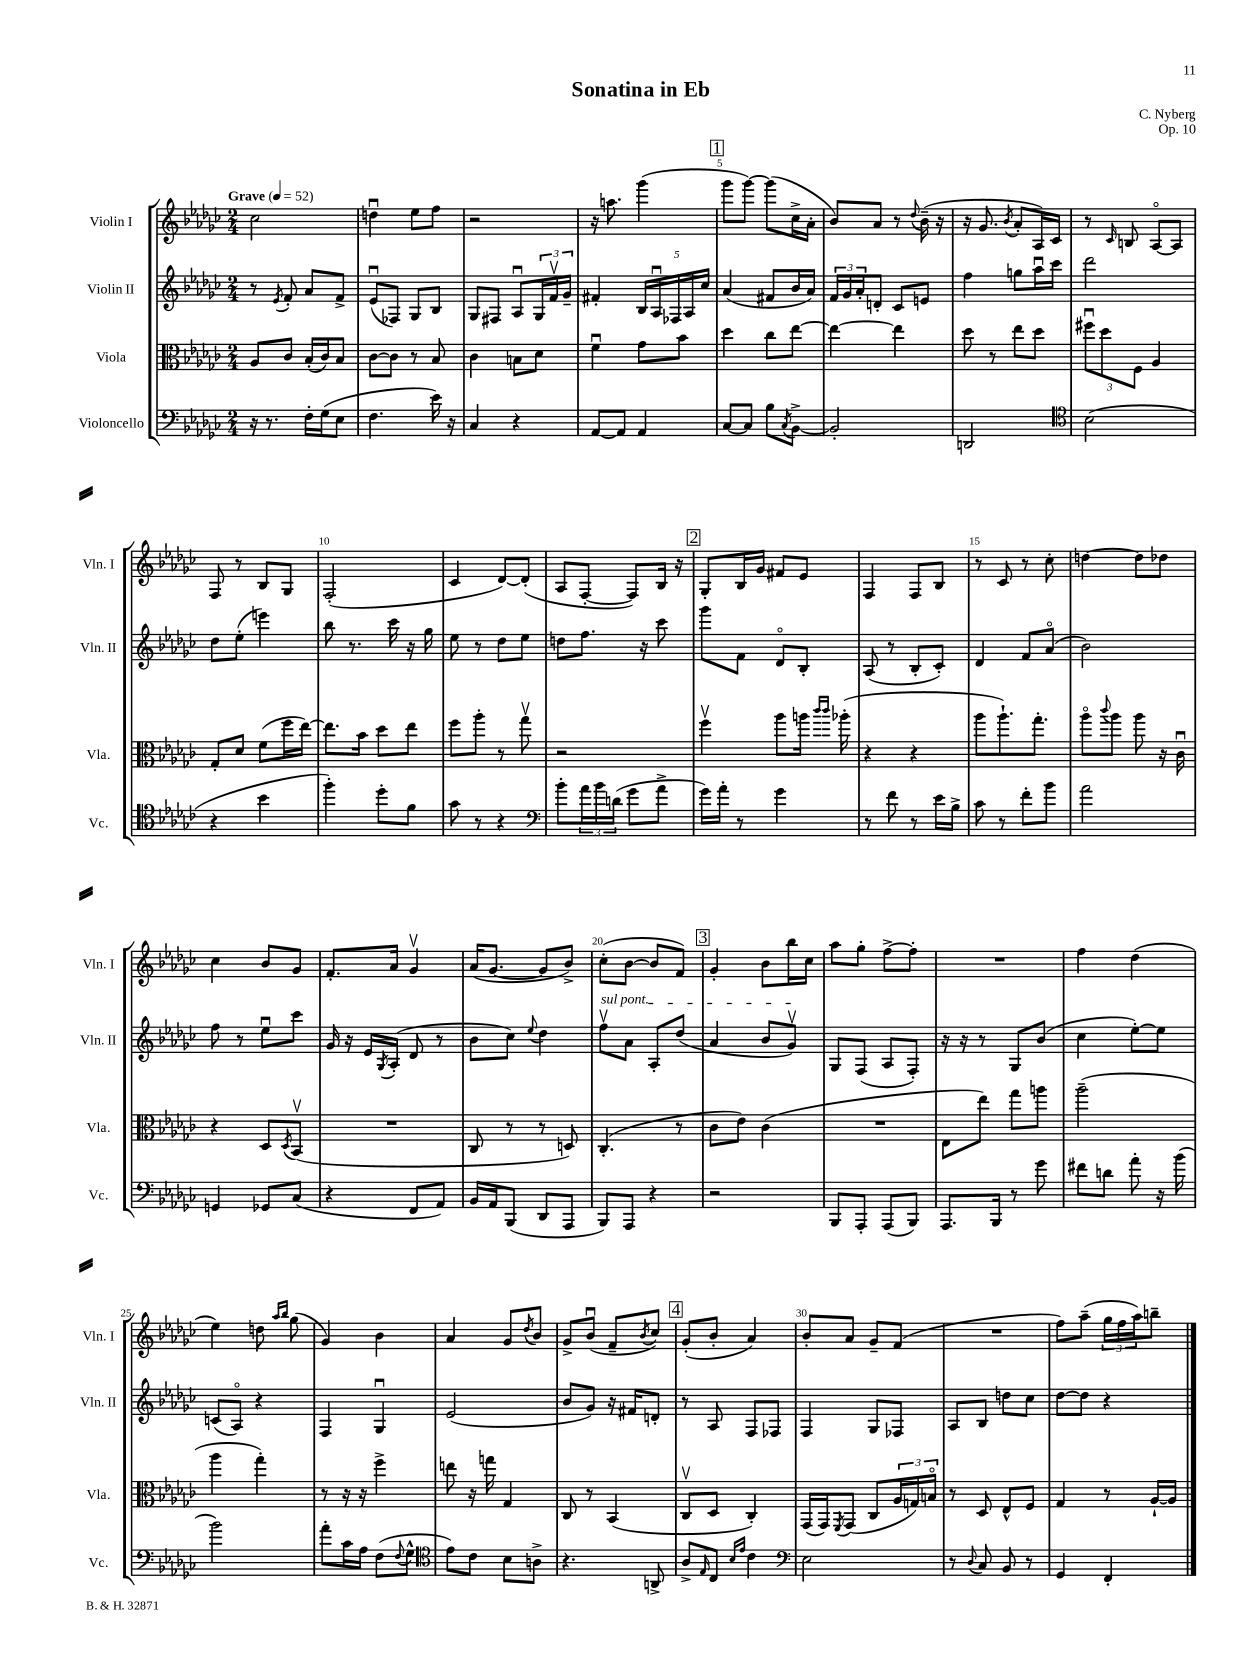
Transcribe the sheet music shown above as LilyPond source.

\header { title = "Sonatina in Eb" composer = "C. Nyberg" opus = "Op. 10" }
<<
\new StaffGroup <<
\new Staff = "s0" \with { instrumentName = "Violin I" shortInstrumentName = "Vln. I" } {
    \clef treble \key ges \major \numericTimeSignature \time 2/4 \tempo "Grave" 4 = 52
    ces''2 |
    d''4\downbow ees''8 f''8 |
    r2 |
    r16 a''8. ges'''4( |
    \mark \markup { \box "1" } ges'''8 ges'''8~) ges'''8( ces''16-> aes'16-. |
    bes'8) aes'8 r8 \appoggiatura { des''8 } bes'16--( r16 |
    r16 ges'8. \acciaccatura { bes'8 } aes'8-. aes16) ces'16 |
    r8 \grace { ces'16 } b8 aes8~\flageolet aes8 |
    f8 r8 bes8 ges8 |
    f2-.( |
    ces'4 des'8~) des'8-.( |
    aes8 f8~-. f8) bes16 r16 |
    \mark \markup { \box "2" } ges8-. bes16 ges'16 fis'8 ees'8 |
    f4 f8 bes8 |
    r8 ces'8 r8 ces''8-. |
    d''4~ d''8 des''8 |
    ces''4 bes'8 ges'8 |
    f'8.-. aes'16 ges'4\upbow |
    aes'16( ges'8.~ ges'8 bes'8->) |
    ces''8-.( bes'8~ bes'8 f'8) |
    \mark \markup { \box "3" } ges'4-. bes'8 bes''16 ces''16 |
    aes''8 ges''8-. f''8~-> f''8-. |
    R2 |
    f''4 des''4( |
    ees''4) d''8 \grace { aes''16 bes''16 } ges''8( |
    ges'4) bes'4 |
    aes'4 ges'8 \acciaccatura { des''8 } bes'8 |
    ges'8-> bes'8\downbow( f'8-- \acciaccatura { bes'8 } ces''8) |
    \mark \markup { \box "4" } ges'8-.( bes'8-. aes'4) |
    bes'8-. aes'8 ges'8-- f'8( |
    R2 |
    f''8) aes''8--( \tuplet 3/2 { ges''16 f''16 aes''16) } b''8-- \bar "|." |
}
\new Staff = "s1" \with { instrumentName = "Violin II" shortInstrumentName = "Vln. II" } {
    \clef treble \key ges \major \numericTimeSignature \time 2/4
    r8 \acciaccatura { ees'8 } f'8-. aes'8 f'8-> |
    ees'8\downbow( fes8) ges8 bes8 |
    ges8 fis8 aes8\downbow \tuplet 3/2 { ges16 f'16\upbow ges'16-- } |
    fis'4-. \tuplet 5/4 { bes16 aes16\downbow fes16 aes16 ces''16 } |
    \mark \markup { \box "1" } aes'4( fis'8 bes'16 aes'16) |
    \tuplet 3/2 { f'16 ges'16 aes'16-. } d'8-. ces'8 e'8 |
    f''4 g''8 aes''16\downbow ces'''16 |
    des'''2 |
    des''8 ees''8-.( e'''4) |
    bes''8 r8. ces'''16 r16 ges''16 |
    ees''8 r8 des''8 ees''8 |
    d''8 f''8. r16 ces'''8 |
    \mark \markup { \box "2" } ges'''8 f'8 des'8\flageolet bes8-. |
    aes8( r8 bes8-. ces'8-.) |
    des'4 f'8 aes'8\flageolet( |
    bes'2) |
    f''8 r8 ees''8\downbow ces'''8 |
    ges'16 r16 ees'16 \acciaccatura { ges8 } aes16-.( des'8 r8 |
    bes'8 ces''8) \appoggiatura { ees''8 } des''4 |
    \once \override TextSpanner.bound-details.left.text = \markup { \italic "sul pont." } f''8\upbow\startTextSpan aes'8 aes8-. des''8( |
    \mark \markup { \box "3" } aes'4 bes'8 ges'8\upbow\stopTextSpan) |
    ges8 f8( aes8 f8-.) |
    r16 r16 r8 ges8 bes'8( |
    ces''4 ees''8~-.) ees''8 |
    c'8( aes8\flageolet) r4 |
    f4 ges4\downbow |
    ees'2( |
    bes'8 ges'8) r16 fis'16 d'8-. |
    \mark \markup { \box "4" } r8 aes8 f8 fes8 |
    f4 ges8 fes8 |
    aes8 bes8 d''8 ces''8 |
    des''8~ des''8 r4 \bar "|." |
}
\new Staff = "s2" \with { instrumentName = "Viola" shortInstrumentName = "Vla." } {
    \clef alto \key ges \major \numericTimeSignature \time 2/4
    aes8 ces'8 bes16-.( ces'16) bes8 |
    ces'8~ ces'8 r8 bes8 |
    ces'4 b8 des'8 |
    f'4\downbow ges'8 bes'8 |
    \mark \markup { \box "1" } des''4 ces''8 ees''8~ |
    ees''4~ ees''4 |
    des''8 r8 ees''8 des''8 |
    \tuplet 3/2 { fis''8\downbow des''8 f8 } aes4 |
    ges8-. des'8 f'8( f''16 ees''16~) |
    ees''8. bes'16 des''8 ees''8 |
    f''8 aes''8-. r8 ges''8\upbow |
    r2 |
    \mark \markup { \box "2" } f''4\upbow aes''8 a''16 \grace { ces'''16 ces'''16 } aes''16-.( |
    r4 r4 |
    aes''8 aes''8.-!) ges''8.-. |
    aes''8\flageolet \appoggiatura { ces'''8 } aes''8 aes''8 r16 ces'16\downbow |
    r4 des8 \acciaccatura { des8 } bes,8\upbow( |
    R2 |
    ces8 r8 r8 d8) |
    ces4.-.( r8 |
    \mark \markup { \box "3" } ces'8 ees'8) ces'4( |
    R2 |
    ees8 ees''8) ges''8 a''8 |
    aes''2--( |
    aes''4 ges''4-.) |
    r8 r16 r16 f''4-> |
    e''8 r16 g''16 ges4 |
    ces8 r8 bes,4( |
    \mark \markup { \box "4" } ces8\upbow des8 ces4-.) |
    ges,16( ges,16) \acciaccatura { f,8 } ges,8( ces8 \tuplet 3/2 { aes16 g16) b16\flageolet } |
    r8 des8 ees8-^ f8 |
    ges4 r8 aes16~-! aes16 \bar "|." |
}
\new Staff = "s3" \with { instrumentName = "Violoncello" shortInstrumentName = "Vc." } {
    \clef bass \key ges \major \numericTimeSignature \time 2/4
    r16 r8. f16-. ges16( ees8 |
    f4. ees'16) r16 |
    ces4 r4 |
    aes,8~ aes,8 aes,4 |
    \mark \markup { \box "1" } ces8~ ces8 bes8 \acciaccatura { ces8 } bes,8~-> |
    bes,2-. |
    d,2 |
    \clef tenor bes2( |
    r4 bes'4 |
    f''4-.) des''8-. f'8 |
    ges'8 r8 r4 |
    \clef bass bes'8-. \tuplet 3/2 { aes'16 bes'16 d'16( } ges'8 aes'8-> |
    \mark \markup { \box "2" } ges'16) aes'16-. r8 ges'4 |
    r8 f'8 r8 ees'16 bes16-> |
    ces'8 r8 f'8-. bes'8 |
    aes'2 |
    g,4 ges,8 ces8( |
    r4 f,8 aes,8) |
    bes,16 aes,16 bes,,8( des,8 aes,,8 |
    bes,,8) aes,,8 r4 |
    \mark \markup { \box "3" } r2 |
    bes,,8 aes,,8-. aes,,8( bes,,8) |
    aes,,8. bes,,16 r8 ges'8 |
    fis'8 d'8 aes'8-. r16 bes'16( |
    bes'2) |
    aes'8-. ces'16 aes16 f8( \appoggiatura { f8 } ges8-^ |
    \clef tenor ees'8) ces'8 bes8 a8-> |
    r4. a,8-> |
    \mark \markup { \box "4" } aes8-> \grace { ees16 } ces8 \grace { bes16 ees'16 } ces'4 |
    \clef bass ees2 |
    r8 \appoggiatura { des8 } ces8 bes,8 r8 |
    ges,4 f,4-. \bar "|." |
}
>>
>>
\layout { \context { \Score \override BarNumber.break-visibility = ##(#f #t #t) barNumberVisibility = #(every-nth-bar-number-visible 5) } }
